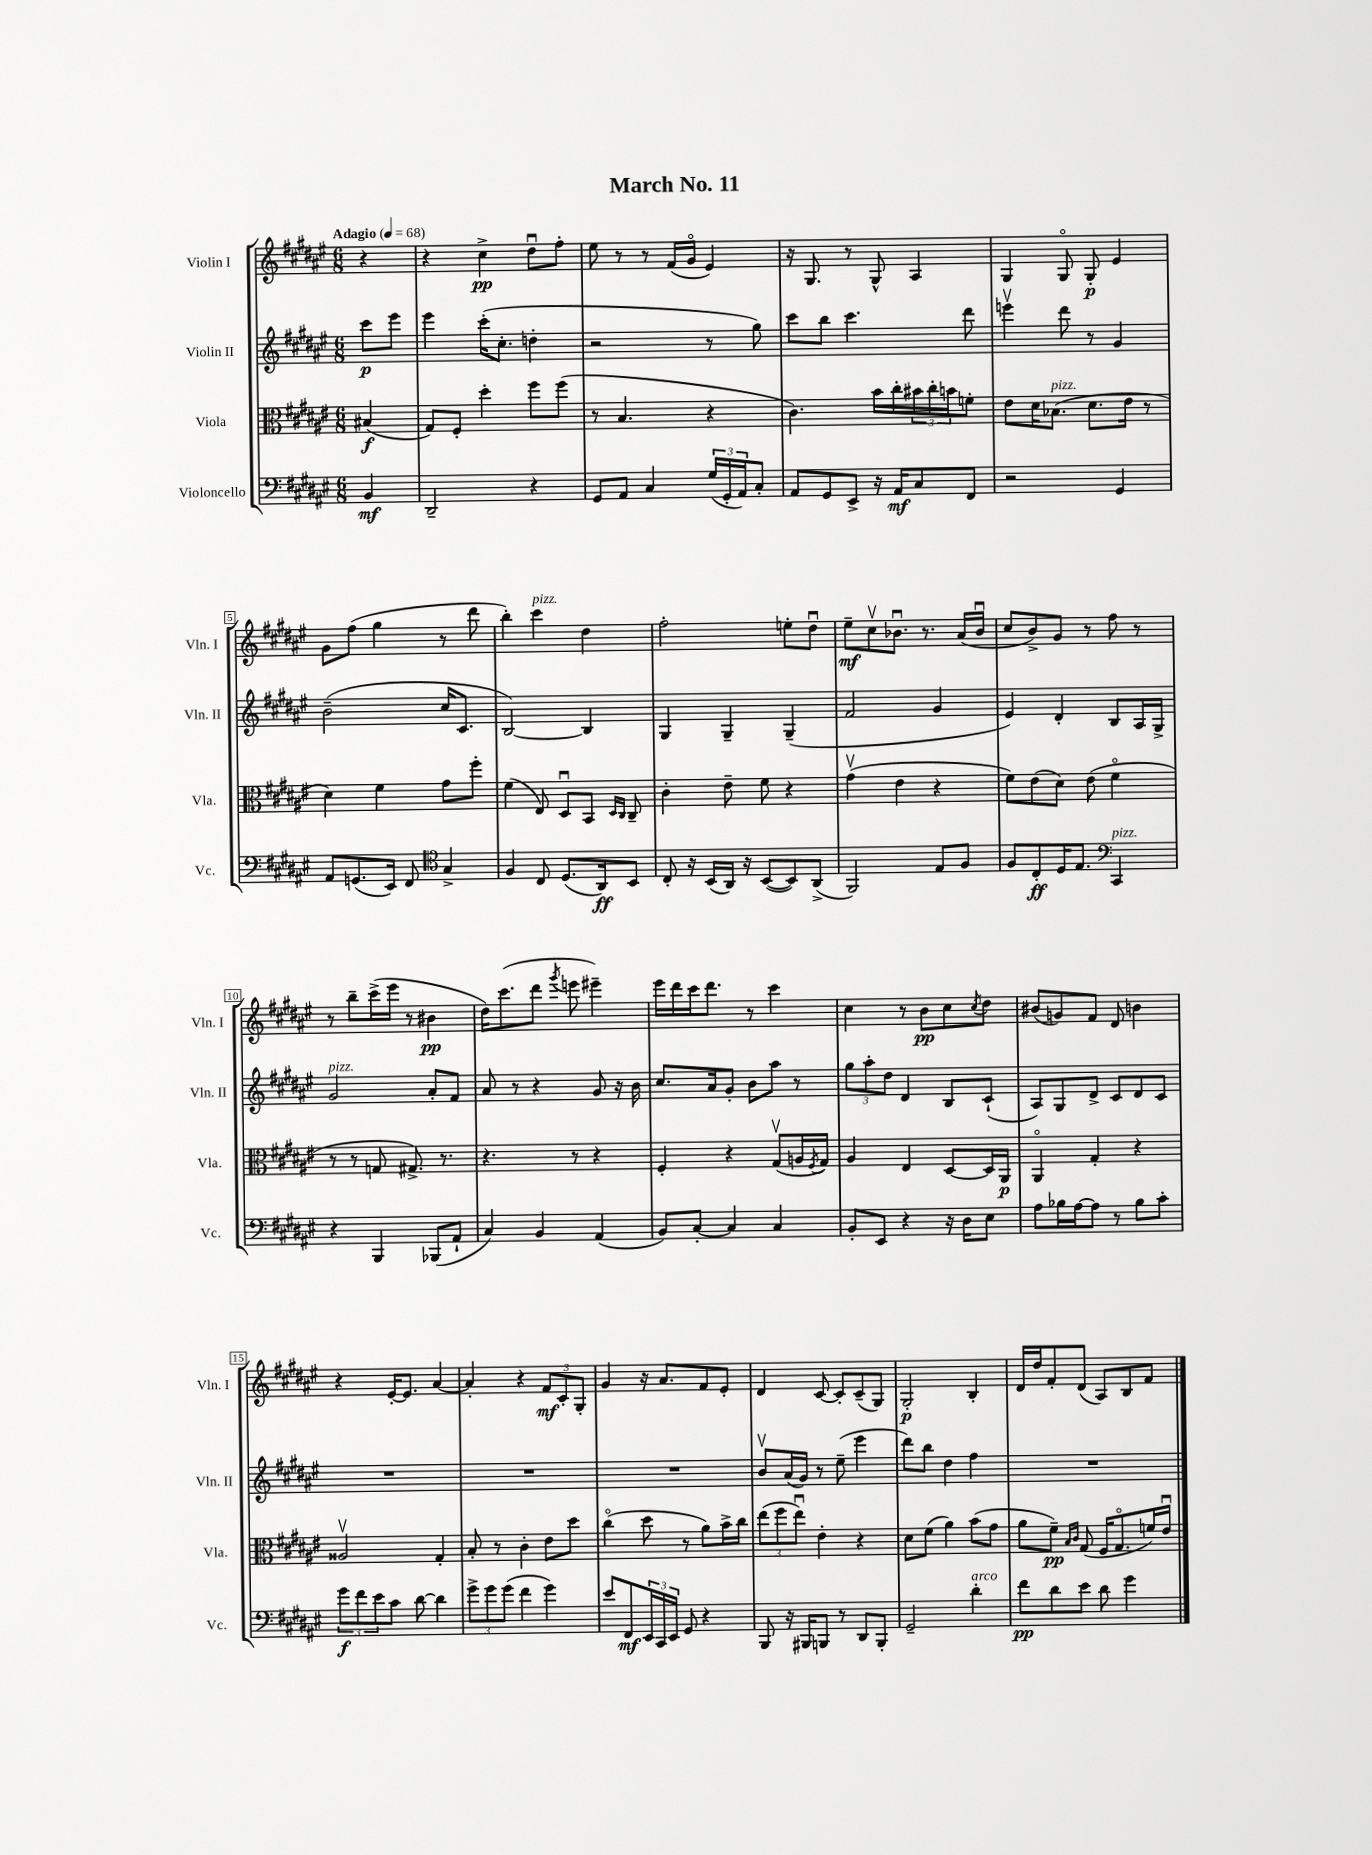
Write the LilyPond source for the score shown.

\header { title = "March No. 11" }
<<
\new StaffGroup <<
\new Staff = "s0" \with { instrumentName = "Violin I" shortInstrumentName = "Vln. I" } {
    \clef treble \key fis \major \numericTimeSignature \time 6/8 \partial 4 \tempo "Adagio" 4 = 68
    r4 |
    r4 cis''4->\pp dis''8\downbow fis''8-. |
    eis''8 r8 r8 fis'16( gis'16\flageolet eis'4) |
    r16 gis8. r8 gis8-^ ais4 |
    gis4 gis8\flageolet gis8-.\p eis'4 |
    gis'8 fis''8( gis''4 r8 dis'''8 |
    b''4-.) cis'''4^\markup { \italic "pizz." } dis''4 |
    fis''2-. e''8-. dis''8\downbow |
    eis''8--\mf cis''8\upbow bes'8.\downbow r8. ais'16( bes'16\downbow |
    cis''8 b'8->) gis'8 r8 fis''8 r8 |
    r8 b''8-- cis'''16->( eis'''16 r8 bis'4\pp |
    dis''16) cis'''8.( dis'''8 \acciaccatura { gis'''8 } e'''8 eis'''4--) |
    eis'''16 dis'''16 cis'''16 dis'''8. r8 cis'''4 |
    cis''4 r8 b'8\pp cis''8 \acciaccatura { cis''8 } dis''8 |
    bis'8( g'8) fis'8 dis'8 b'4 |
    r4 eis'16~-. eis'8. ais'4~ |
    ais'4-. r4 \tuplet 3/2 { fis'8\mf cis'8-. gis8-. } |
    gis'4 r16 ais'8. fis'8 eis'8-. |
    dis'4 cis'8~ cis'8-. cis'8--( gis8) |
    gis2-.\p b4-. |
    dis'16 dis''16 fis'8-. dis'8( ais8) b8 fis'8 \bar "|." |
}
\new Staff = "s1" \with { instrumentName = "Violin II" shortInstrumentName = "Vln. II" } {
    \clef treble \key fis \major \numericTimeSignature \time 6/8 \partial 4
    cis'''8\p eis'''8 |
    eis'''4 cis'''16-.( cis''8.-. d''4-. |
    r2 r8 gis''8) |
    cis'''8 b''8 cis'''4. dis'''8 |
    e'''4\upbow dis'''8 r8 gis'4 |
    b'2--( cis''16 cis'8. |
    b2~) b4 |
    gis4 gis4-- gis4--( |
    fis'2 gis'4 |
    eis'4) dis'4-. b8 ais16 gis16-> |
    gis'2^\markup { \italic "pizz." } ais'8-. fis'8 |
    ais'8 r8 r4 gis'8 r16 b'16 |
    cis''8. ais'16 gis'8-. b'8 ais''8 r8 |
    \tuplet 3/2 { gis''8 ais''8-. dis''8 } dis'4 b8 cis'8-!( |
    ais8) gis8 dis'8-> cis'8 dis'8 cis'8 |
    R2. |
    R2. |
    R2. |
    b'8\upbow ais'16( gis'16) r8 eis''8--( eis'''4 |
    dis'''8) b''8 dis''4 fis''4 |
    R2. \bar "|." |
}
\new Staff = "s2" \with { instrumentName = "Viola" shortInstrumentName = "Vla." } {
    \clef alto \key fis \major \numericTimeSignature \time 6/8 \partial 4
    bis4\f( |
    gis8) fis8-. dis''4-. fis''8 fis''8( |
    r8 b4. r4 |
    cis'4.) b'16 cis''16-. \tuplet 3/2 { bis'16 cis''16-. b'16 } f'8-. |
    eis'8 dis'16 bes8.^\markup { \italic "pizz." }( dis'8. eis'16 r8 |
    dis'4) fis'4 gis'8 fis''8-. |
    fis'4( eis8) dis8\downbow b,8 \grace { dis16 cis16 } cis8-- |
    cis'4-. eis'8-- fis'8 r4 |
    gis'4\upbow( eis'4 r4 |
    fis'8) eis'8( dis'8) eis'8( fis'4\flageolet |
    r8 r8 g8 gis8.->) r8. |
    r4. r8 r4 |
    fis4-. r4 gis8\upbow( a16 \acciaccatura { fis8 } gis16) |
    ais4 eis4 dis8~ dis16 ais,16\p |
    ais,4\flageolet gis4-. r4 |
    aisis2\upbow gis4-. |
    b8-. r8 cis'4-. eis'8 dis''8 |
    cis''4\flageolet( dis''8 r8 ais'8) b'16-> cis''16 |
    \tuplet 3/2 { eis''8( fis''8 eis''8\downbow) } eis'4-. r4 |
    dis'8 fis'8( ais'4) b'8( gis'8 |
    ais'8 fis'8--\pp) \grace { b16 cis'16 } gis8( fis16 gis8.\flageolet f'16) eis'16\downbow \bar "|." |
}
\new Staff = "s3" \with { instrumentName = "Violoncello" shortInstrumentName = "Vc." } {
    \clef bass \key fis \major \numericTimeSignature \time 6/8 \partial 4
    b,4\mf |
    dis,2-- r4 |
    gis,8 ais,8 cis4 \tuplet 3/2 { gis16( gis,16-. ais,16) } cis8-. |
    ais,8 gis,8 eis,8-> r16 ais,16\mf cis8 fis,8 |
    r2 gis,4 |
    ais,8 g,8.( eis,16) fis,8 \clef tenor gis4-> |
    fis4 cis8 dis8.( ais,16\ff) b,8 |
    cis8-. r16 b,16( ais,16) r16 b,8~( b,8) ais,8->( |
    fis,2) eis8 fis8 |
    fis8 cis8-.\ff dis16 eis8. \clef bass cis,4^\markup { \italic "pizz." } |
    r4 b,,4 bes,,8( ais,8-! |
    cis4) b,4 ais,4( |
    b,8) cis8~-. cis4 cis4 |
    b,8-. eis,8 r4 r16 dis16 eis8 |
    ais8 bes16 ais16~ ais8 r8 bes8 cis'8-. |
    \tuplet 3/2 { gis'8\f fis'8 eis'8 } cis'8 dis'8~ dis'4 |
    \tuplet 3/2 { gis'8-> gis'8 gis'8( } fis'4 gis'4) |
    eis'8 fis,8\mf \tuplet 3/2 { eis,16 cis,16 eis,16 } gis,8 r4 |
    b,,8 r16 bis,,16 b,,8 r8 dis,8 b,,8-. |
    gis,2-- dis'4-.^\markup { \italic "arco" } |
    fis'8\pp dis'8 eis'8 dis'8 gis'4 \bar "|." |
}
>>
>>
\layout { \context { \Score \override BarNumber.stencil = #(make-stencil-boxer 0.1 0.3 ly:text-interface::print) } }
